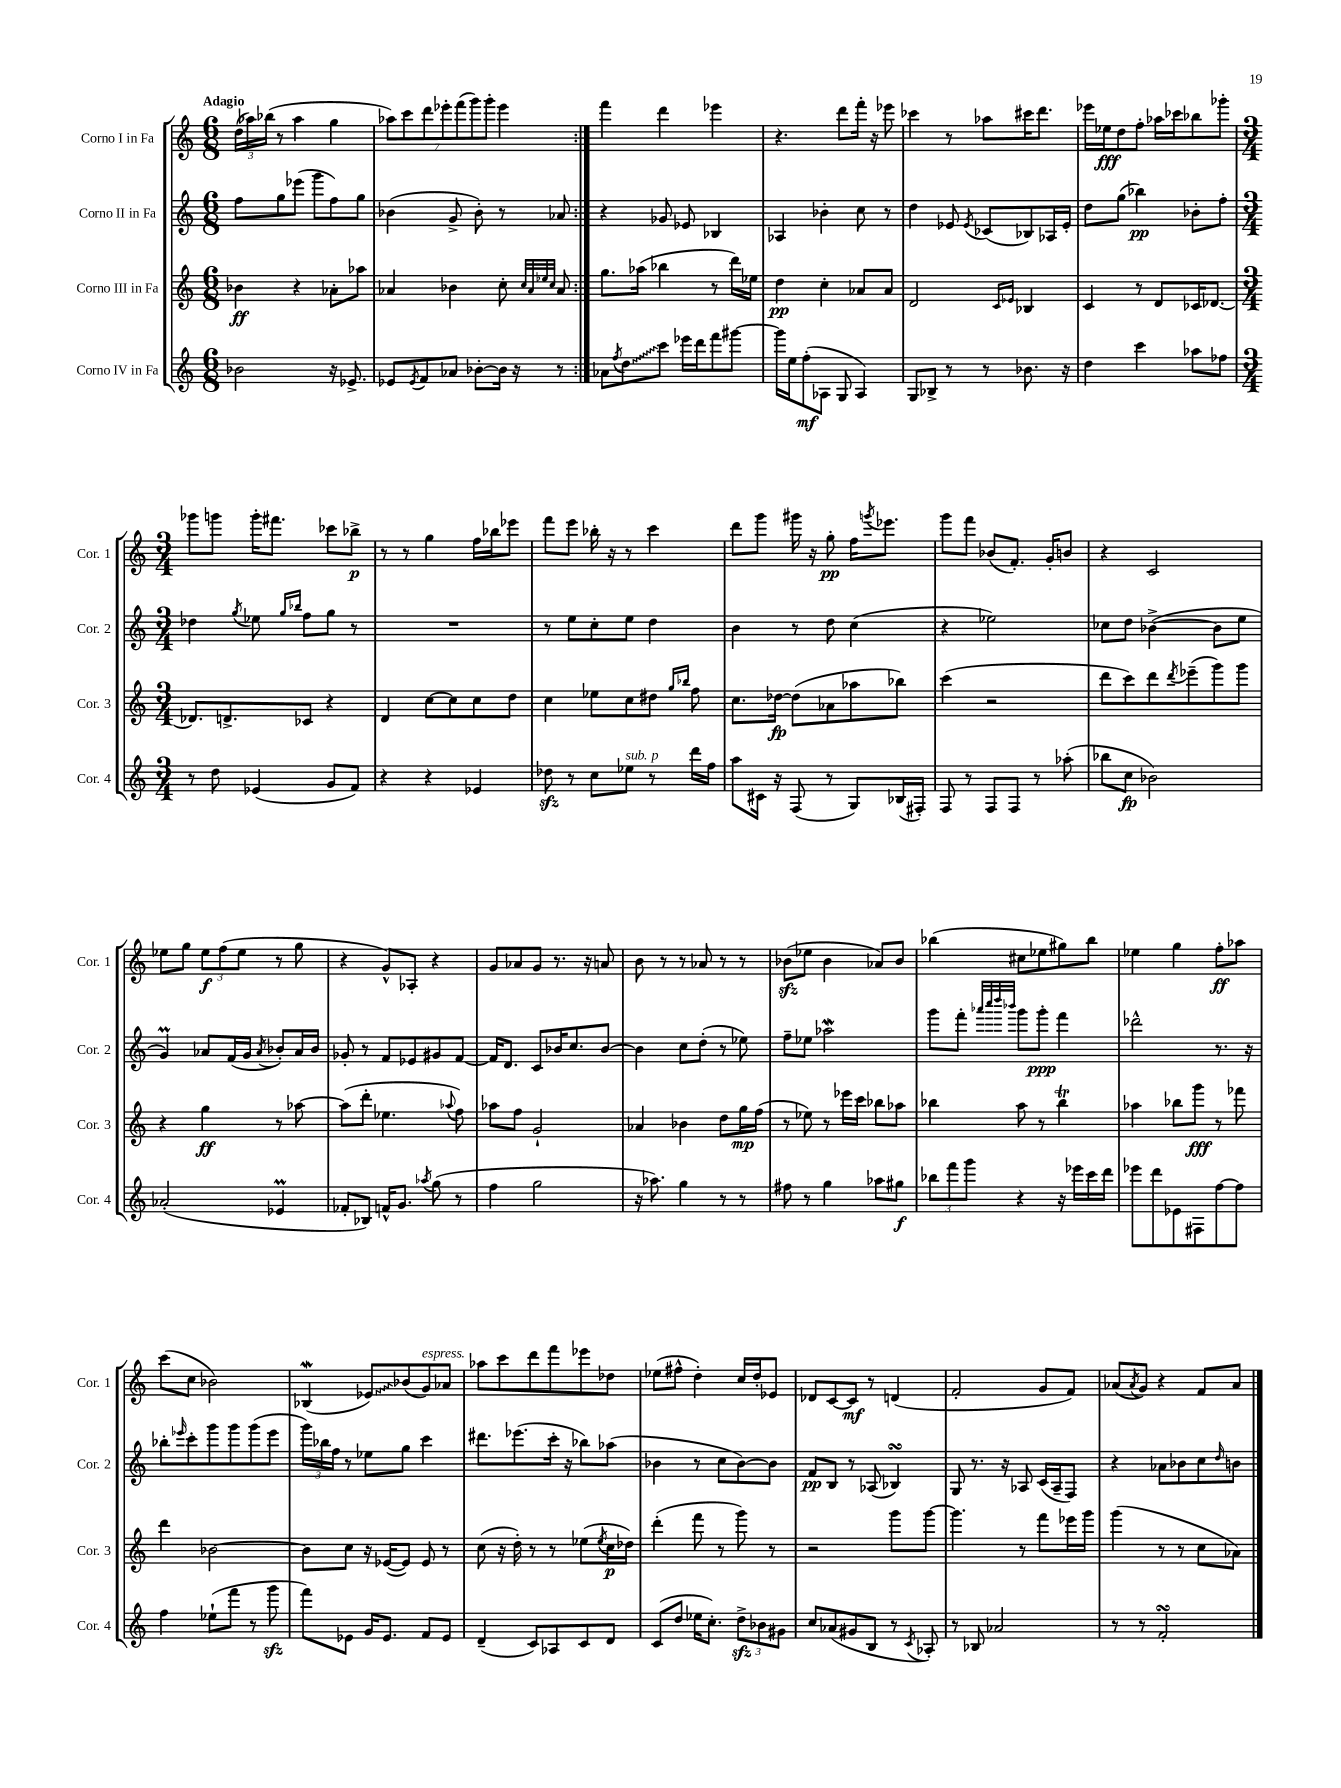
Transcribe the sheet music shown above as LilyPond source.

<<
\new StaffGroup <<
\new Staff = "s0" \with { instrumentName = "Corno I in Fa" shortInstrumentName = "Cor. 1" } {
    \clef treble \key c \major \numericTimeSignature \time 6/8 \tempo "Adagio"
    \repeat volta 2 { \tuplet 3/2 { d''16( aes''16) bes''16( } r8 aes''4 g''4 |
    \tuplet 7/4 { aes''8) c'''8 d'''8 ees'''8-. f'''8( g'''8) g'''8-. } ees'''4 | }
    f'''4 d'''4 ees'''4 |
    r4. d'''8 f'''16-. r16 ees'''8 |
    ces'''4 r8 aes''8 cis'''16 d'''8. |
    ees'''16 ees''16\fff d''8 f''8-. aes''16 ces'''16 bes''8 ges'''8-. |
    \numericTimeSignature \time 3/4 ges'''8 g'''8 g'''16-. fis'''8. ces'''8 bes''8->\p |
    r8 r8 g''4 f''16 bes''16 ees'''8 |
    f'''8 e'''8 bes''16-. r16 r8 c'''4 |
    d'''8 g'''8 gis'''16 r16 g''8-.\pp f''16 \acciaccatura { g'''8 } ees'''8. |
    g'''8 f'''8 bes'8( f'8.-.) g'16-. b'8 |
    r4 c'2 |
    ees''8 g''8 \tuplet 3/2 { ees''8\f f''8( ees''8 } r8 g''8 |
    r4 g'8-^) aes8-. r4 |
    g'8 aes'8 g'8 r8. r16 a'8 |
    b'8 r8 r8 aes'8 r8 r8 |
    bes'8\sfz( ees''8 bes'4 aes'8) bes'8 |
    bes''4( cis''8 ees''8 gis''8) bes''8 |
    ees''4 g''4 f''8-.\ff aes''8 |
    c'''8( c''8 bes'2) |
    bes4\mordent( \once \override Glissando.style = #'zigzag ees'8\glissando) bes'8( g'8^\markup { \italic "espress." }) aes'8 |
    aes''8 c'''8 d'''8 f'''8 ees'''8 des''8 |
    ees''8( fis''8-^ d''4-.) c''16 d''16-. ees'8 |
    des'8 c'8~ c'8\mf r8 d'4( |
    f'2-. g'8 f'8) |
    aes'8( \acciaccatura { aes'8 } g'8) r4 f'8 aes'8 \bar "|." |
}
\new Staff = "s1" \with { instrumentName = "Corno II in Fa" shortInstrumentName = "Cor. 2" } {
    \clef treble \key c \major \numericTimeSignature \time 6/8
    \repeat volta 2 { f''8 g''8 ees'''8( g'''8 f''8) g''8 |
    bes'4( g'8-> bes'8-.) r8 aes'8 | }
    r4 ges'8 ees'8 bes4 |
    aes4 bes'4-. c''8 r8 |
    d''4 ees'8 \acciaccatura { ees'8 } ces'8( bes8) aes16 ees'16-. |
    d''8 g''8( bes''4\pp) bes'8-. f''8-. |
    \numericTimeSignature \time 3/4 des''4 \acciaccatura { g''8 } ees''8 \grace { g''16 bes''16 } f''8 g''8 r8 |
    R2. |
    r8 e''8 c''8-. e''8 d''4 |
    b'4 r8 d''8 c''4( |
    r4 ees''2) |
    ces''8 d''8 bes'4~->( bes'8 e''8 |
    g'4\prall) aes'8 f'16( g'16 \acciaccatura { aes'8 } bes'8-.) aes'16 bes'16 |
    ges'8-. r8 f'8 ees'8 gis'8 f'8~ |
    f'16 d'8. c'8 bes'16 c''8. bes'8~ |
    bes'4 c''8 d''8-.( r8 ees''8) |
    f''8-- ees''8 aes''2\mordent |
    g'''8 f'''8-. \grace { aes'''32 c''''32 d''''32 bes'''32 } g'''8 g'''8-.\ppp f'''4 |
    des'''2-^ r8. r16 |
    bes''8-. \grace { ees'''16 } c'''8-. g'''8 g'''8 g'''8( ees'''8 |
    \tuplet 3/2 { g'''16) bes''16 f''16 } r8 ees''8 g''8 c'''4 |
    dis'''8. ees'''8.( c'''16-. r16 bes''8) aes''8( |
    bes'4 r8 c''8 bes'8~) bes'8 |
    f'8\pp b8 r8 aes8( bes4\turn) |
    g8 r8. r16 aes8 c'16( aes16-- f8) |
    r4 aes'8 bes'8 c''8 \grace { d''16 } b'8 \bar "|." |
}
\new Staff = "s2" \with { instrumentName = "Corno III in Fa" shortInstrumentName = "Cor. 3" } {
    \clef treble \key c \major \numericTimeSignature \time 6/8
    \repeat volta 2 { bes'4\ff r4 aes'8-. aes''8 |
    aes'4 bes'4 c''8-. \grace { c''32 aes'32 ees''32 c''32 } aes'8 | }
    g''8. aes''16( bes''4 r8 d'''16) ees''16 |
    d''4\pp c''4-. aes'8 aes'8 |
    d'2 \grace { c'16 ees'16 } bes4 |
    c'4 r8 d'8 ces'16 des'8.~ |
    \numericTimeSignature \time 3/4 des'8. d'8.-> ces'8 r4 |
    d'4 c''8~ c''8 c''8 d''8 |
    c''4 ees''8 c''8 dis''8 \grace { g''16 bes''16 } f''8 |
    c''8. des''16~\fp des''8( aes'8 aes''8 bes''8) |
    c'''4( r2 |
    d'''8 c'''8) d'''8 \acciaccatura { d'''8 } ees'''8--( g'''8) g'''8 |
    r4 g''4\ff r8 aes''8~ |
    aes''8( d'''8-. ees''4. \appoggiatura { aes''8 } f''8) |
    aes''8 f''8 g'2-! |
    aes'4 bes'4 d''8 g''16\mp f''16( |
    r8 ees''8) r8 ees'''16 c'''16 bes''8 aes''8 |
    bes''4 a''8 r8 bes''4\trill |
    aes''4 bes''8 g'''8\fff r8 fes'''8 |
    d'''4 bes'2~ |
    bes'8 c''8 r16 ees'16~( ees'8) ees'8 r8 |
    c''8( r16 d''16-.) r8 r8 ees''8( \acciaccatura { ees''8 } c''16\p des''16) |
    d'''4-.( f'''8 r8 g'''8) r8 |
    r2 g'''8 g'''8~ |
    g'''4. r8 f'''8 ees'''16 g'''16 |
    g'''4( r8 r8 c''8 aes'8) \bar "|." |
}
\new Staff = "s3" \with { instrumentName = "Corno IV in Fa" shortInstrumentName = "Cor. 4" } {
    \clef treble \key c \major \numericTimeSignature \time 6/8
    \repeat volta 2 { bes'2 r16 ees'8.-> |
    ees'8 \acciaccatura { ees'8 } f'8 aes'8 bes'8~-. bes'16 r16 r8 | }
    aes'8 \acciaccatura { f''8 } \once \override Glissando.style = #'zigzag d''8\glissando c'''8 ees'''16 d'''16 f'''8 gis'''8~ |
    gis'''16 e''16 f''8-.\mf( aes8 g8 aes4) |
    g8 bes8-> r8 r8 bes'8. r16 |
    d''4 c'''4 aes''8 fes''8 |
    \numericTimeSignature \time 3/4 r8 d''8 ees'4( g'8 f'8) |
    r4 r4 ees'4 |
    des''8\sfz r8 c''8 ees''8^\markup { \italic "sub. p" } r8 d'''16 f''16 |
    a''8 cis'16 r16 f8( r8 g8) bes16( fis16-.) |
    f8 r8 f8 f8 r8 aes''8-.( |
    bes''8 c''8\fp bes'2) |
    aes'2-.( ees'4\prall |
    fes'8-. bes8) f'16-^ g'8. \acciaccatura { aes''8 } g''8( r8 |
    f''4 g''2 |
    r16 aes''8.) g''4 r8 r8 |
    fis''8 r8 g''4 aes''8 gis''8\f |
    \tuplet 3/2 { bes''8 f'''8 g'''8 } r4 r16 ees'''16 c'''16 d'''16 |
    ees'''8 d'''8 ees'8 fis8 f''8~ f''8 |
    f''4 ees''8-!( f'''8 r8 g'''8\sfz |
    f'''8) ees'8 g'16 ees'8. f'8 ees'8 |
    d'4--( c'8) aes8 c'8 d'8 |
    c'8( d''8 ees''16 c''8.-.) \tuplet 3/2 { d''8->\sfz bes'8 gis'8 } |
    c''8 aes'8( gis'8 b8 r8 \acciaccatura { c'8 } aes8-.) |
    r8 bes8 aes'2 |
    r8 r8 f'2-.\turn \bar "|." |
}
>>
>>
\layout { \context { \Score \remove "Bar_number_engraver" } }
